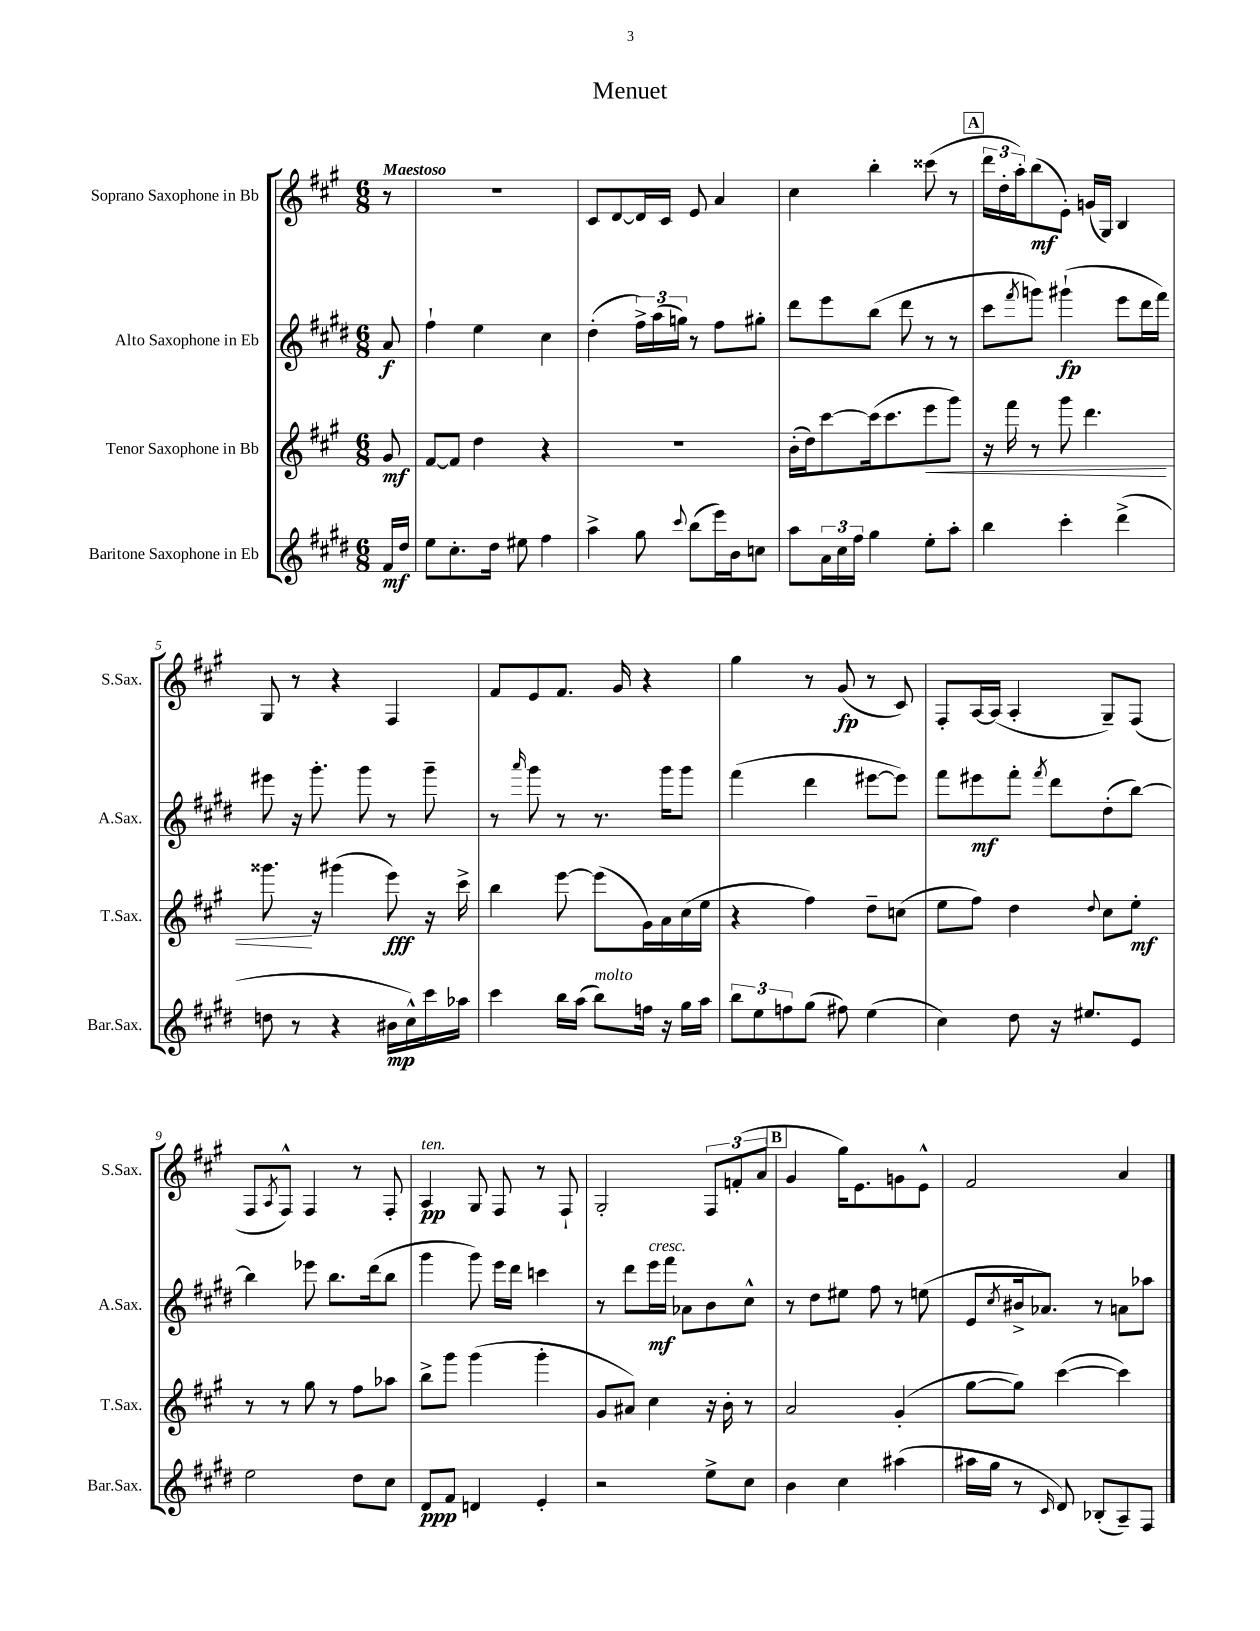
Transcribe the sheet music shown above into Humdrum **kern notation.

**kern	**kern	**kern	**kern
*staff4	*staff3	*staff2	*staff1
*clefG2	*clefG2	*clefG2	*clefG2
*k[f#c#g#d#]	*k[f#c#g#]	*k[f#c#g#d#]	*k[f#c#g#]
*M6/8	*M6/8	*M6/8	*M6/8
16f#/LL	8g#/	8a/	8r
16dd#/JJ	.	.	.
=	=	=	=
8ee\L	[8f#/L	4ff#`\	2.r
8.cc#'\	8f#/]J	.	.
.	4dd\	4ee\	.
16dd#\Jk	.	.	.
8ee#\	.	.	.
4ff#\	4r	4cc#\	.
=	=	=	=
4aa^\	2.r	(4dd#'\	8c#/L
.	.	.	[8d/
8gg#\	.	24ff#^\LL)	16d/]L
.	.	(24aa\	.
.	.	.	16c#/JJ
.	.	24gg\JJ)	.
8qqccc#/	.	.	.
(8bb\L	.	8r	8e/
16eee\L)	.	8ff#\L	4a/
16b\J	.	.	.
8cc\J	.	8gg#'\J	.
=	=	=	=
8aa\L	(16b'\LL	8ddd#\L	4cc#\
.	16dd\J)	.	.
24a\L	[8ccc#\	8eee\	.
24cc#\	.	.	.
24ff#\JJ	.	.	.
4gg#\	(16ccc#\]k	(8bb\J	4bb'\
.	8.ccc#\	.	.
.	.	8ddd#\	.
8ee'\L	8eee\	8r	(8ccc##\
8aa'\J	8ggg#\J)	8r	8r
=	=	=	=
4bb\	16r	8ccc#\L	24ddd\LL
.	.	.	24dd'\
.	16fff#\	.	.
.	.	.	24aa'\J)
.	.	8qfff#/	.
.	8r	8ggg\J)	(8bb\
4ccc#'\	8ggg#\	(4ggg#`\	8e'\J)
.	4.ddd\	.	(16g/LL
.	.	.	16G#/JJ)
(4ddd#^\	.	8eee\L	4B/
.	.	16ddd#\L	.
.	.	16fff#\JJ)	.
=	=	=	=
8dd\	8.ggg##\	8eee#\	8G#/
8r	.	16r	8r
.	16r	8.ggg#'\	.
4r	(4ggg#\	.	4r
.	.	8ggg#\	.
16b#\LL	8eee\)	8r	4F#/
16cc#^^\)	.	.	.
16ccc#\	16r	8ggg#~\	.
16aa-\JJ	16ccc#^\	.	.
=	=	=	=
4ccc#\	4bb\	8r	8f#/L
.	.	16qqaaa/	.
.	.	8ggg#\	8e/
16bb\LL	[8eee\	8r	8.f#/J
(16aa\JJ	.	.	.
8bb\L)	(8eee\]L	8.r	.
.	.	.	16g#/
16ff\Jk	16g#\L)	.	4r
16r	16a\	16ggg#\LK	.
16gg#\LL	(16cc#\	8ggg#\J	.
16aa\JJ	16ee\JJ	.	.
=	=	=	=
12bb\L	4r	(4fff#\	4gg#\
12ee\	.	.	.
12ff\	.	.	.
(8gg#\J	4ff#\)	4ddd#\	8r
8ff#\)	.	.	(8g#/
(4ee\	8dd~\L	[8eee#\L	8r
.	(8cc\J	8eee#\]J)	8c#/)
=	=	=	=
4cc#\)	8ee\L	8fff#\L	8F#'/L
.	8ff#\J)	8eee#\	[16A/L
.	.	.	(16A/]JJ
8dd#\	4dd\	8fff#'\J	4A'/
.	.	8qfff#/	.
16r	.	8ddd#\L	.
8.ee#/L	.	.	.
.	8qqdd/	.	.
.	8cc#\L	(8dd#'\	8G#~/L)
8e/J	8ee'\J	[8bb\J)	(8F#/J
=	=	=	=
2ee\	8r	4bb\]	8F#/L
.	.	.	8qA/
.	8r	.	8F#^^/J)
.	8gg#\	8eee-\	4F#/
.	8r	8.bb\L	.
8dd#\L	8ff#\L	.	8r
.	.	(16ddd#\k	.
8cc#\J	8aa-\J	8bb\J	8F#'/
=	=	=	=
8d#/L	8bb^\L	4ggg#\	4A/
8f#/J	8ggg#\J	.	.
4d/	(4ggg#\	8ggg#\)	8G#/
.	.	16eee\LL	8F#/
.	.	16ddd#\JJ	.
4e'/	4ggg#'\	4ccc\	8r
.	.	.	8F#`/
=	=	=	=
2r	8g#/L	8r	2G#'/
.	8a#/J)	8ddd#\L	.
.	4cc#\	16eee\L	.
.	.	16fff#\JJ	.
.	.	8a-\L	.
8ee^\L	16r	8b\	12F#/L
.	16b'\	.	.
.	.	.	(12f'/
8cc#\J	8r	8cc#^^\J	.
.	.	.	12a/J
=	=	=	=
4b\	2a/	8r	4g#/
.	.	8dd#\L	.
4cc#\	.	8ee#\J	16gg#\LK)
.	.	.	8.e\
.	.	8ff#\	.
(4aa#\	(4g#'/	8r	8g\
.	.	(8ee\	8e^^\J
=	=	=	=
16aa#\LL	[8gg#\L	8e/L	2f#/
16gg#\JJ	.	.	.
.	.	8qcc#/	.
8r	8gg#\]J)	16b#^/k	.
.	.	8.a-/J)	.
16qqc#/	.	.	.
8d#/)	([4ccc#\	.	.
(8B-'/L	.	8r	.
8A~/)	4ccc#\])	8a\L	4a/
8F#/J	.	8aa-\J	.
==	==	==	==
*-	*-	*-	*-
